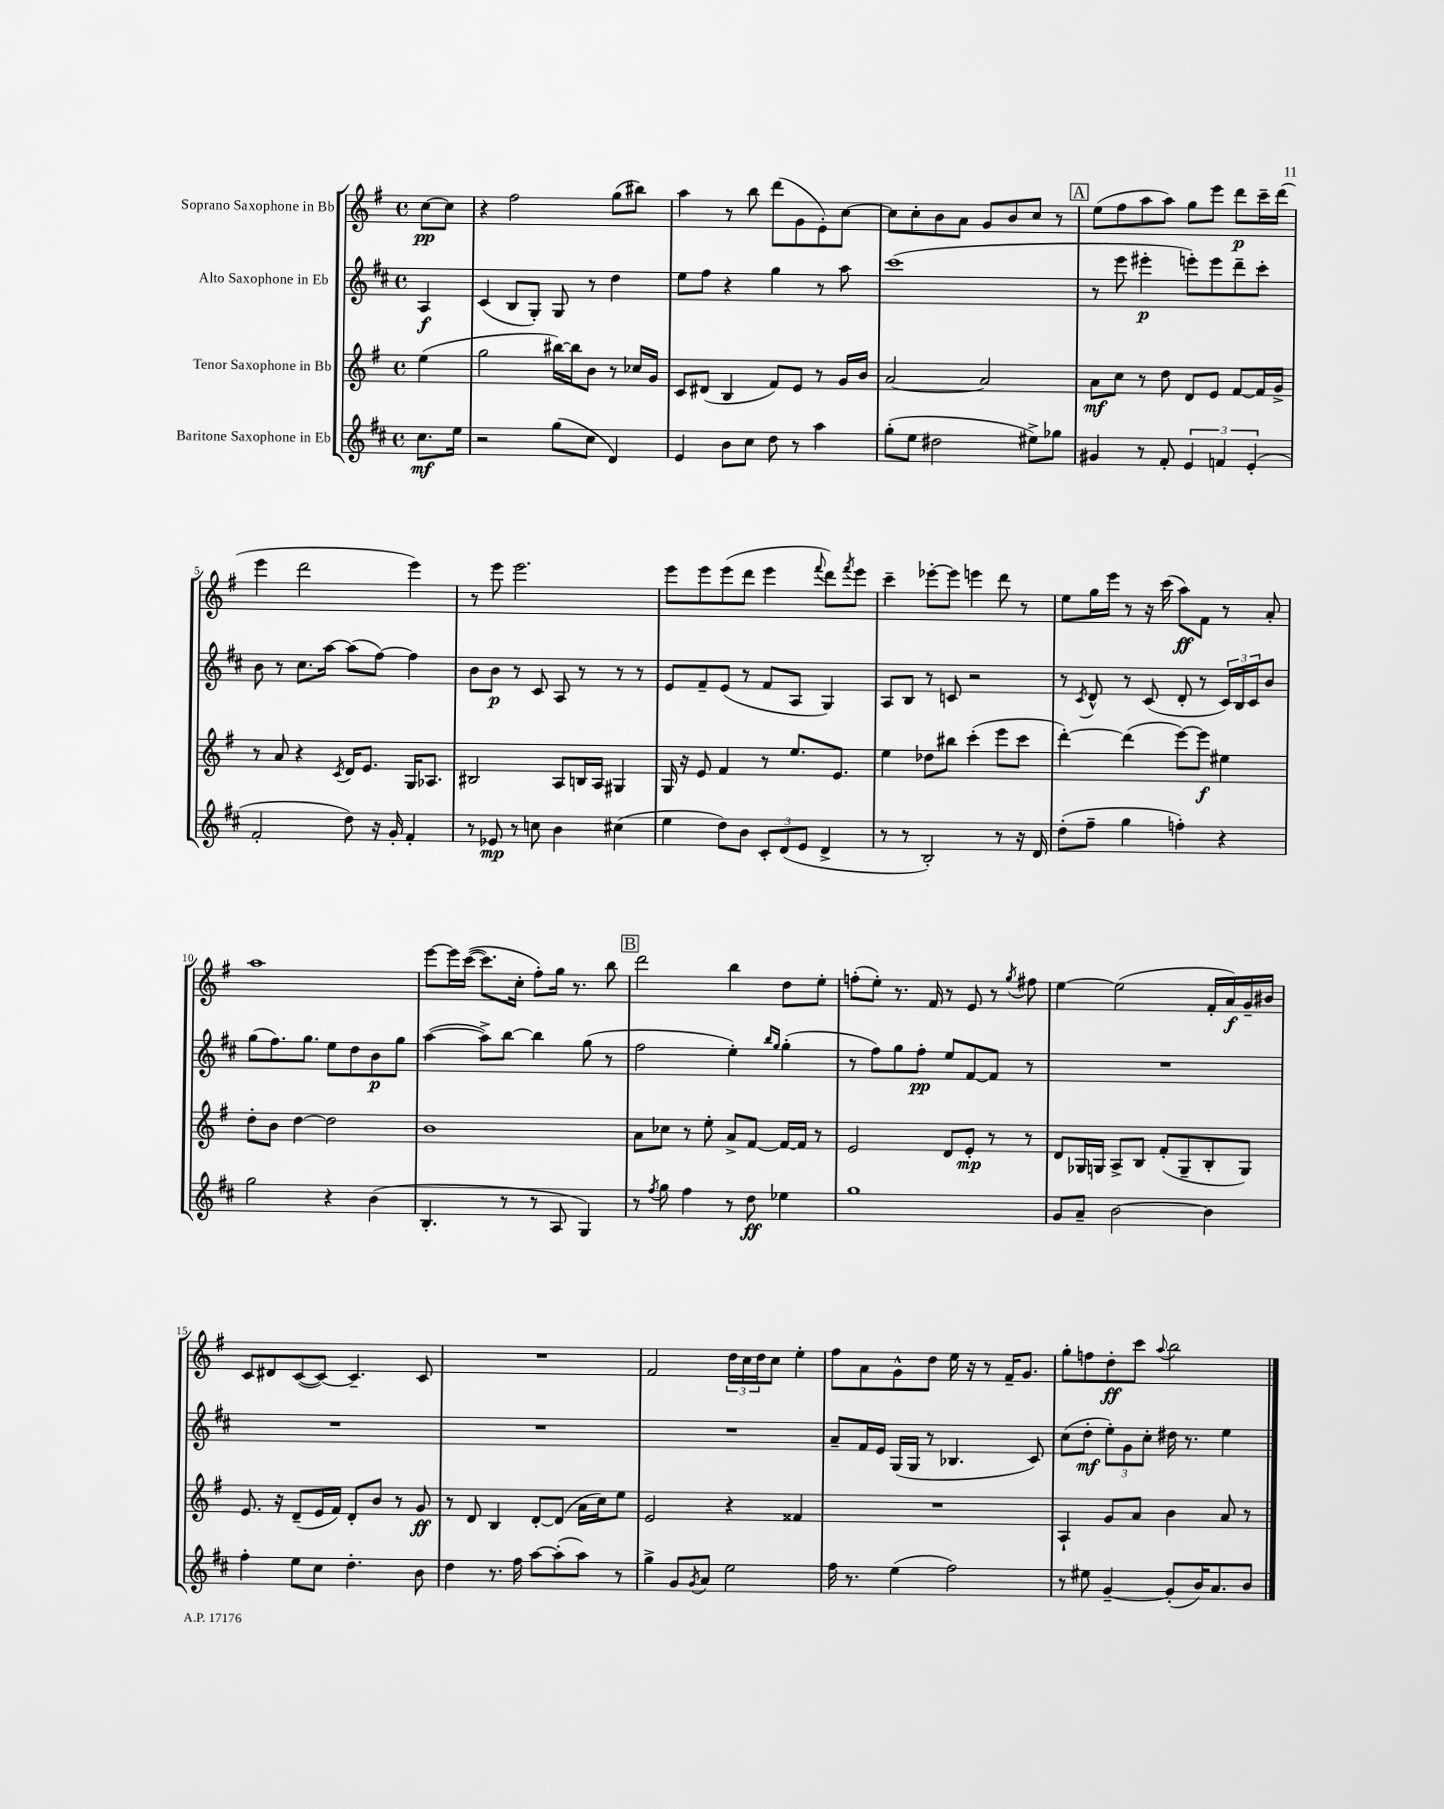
<<
\new StaffGroup <<
\new Staff = "s0" \with { instrumentName = "Soprano Saxophone in Bb" } {
    \clef treble \key g \major \defaultTimeSignature \time 4/4 \partial 4
    c''8~\pp c''8 |
    r4 fis''2 g''8( bis''8) |
    a''4 r8 b''8 d'''8( g'8 e'8-.) c''8~ |
    c''8 c''8-. b'8 a'8 g'8 b'8 c''8 r8 |
    \mark \markup { \box "A" } e''8( fis''8 a''8 a''8) g''8 e'''8 d'''8\p c'''16-- d'''16( |
    e'''4 d'''2 e'''4) |
    r8 e'''8 e'''2. |
    e'''8 e'''8 e'''8( d'''8 e'''4 \appoggiatura { fis'''8 } d'''8) \acciaccatura { fis'''8 } e'''8 |
    c'''4-- ees'''8~-. ees'''8 e'''4 d'''8 r8 |
    e''8 g''16 e'''16 r8 r16 c'''16( a''8\ff) fis'8 r8 a'8-. |
    a''1 |
    e'''8~ e'''16 c'''16~(\( c'''8.) c''16-. fis''8-.\) g''16 r8. b''8 |
    \mark \markup { \box "B" } d'''2 b''4 d''8 e''8-. |
    f''8-.( e''8-.) r8. fis'16 r8 e'8 r8 \acciaccatura { g''8 } fis''8 |
    e''4~ e''2( fis'16-. a'16\f) g'16-- bis'16 |
    c'8 dis'8 c'8~( c'8~) c'4.-- c'8 |
    R1 |
    fis'2 \tuplet 3/2 { d''16 c''16 d''16 } c''8 e''4-. |
    fis''8 a'8 g'8-^ d''8 e''16 r16 r8 fis'16-- g'8. |
    g''8-. f''8 d''8-.\ff c'''8 \appoggiatura { a''8 } b''2 \bar "|." |
}
\new Staff = "s1" \with { instrumentName = "Alto Saxophone in Eb" } {
    \clef treble \key d \major \defaultTimeSignature \time 4/4 \partial 4
    a4\f |
    cis'4( b8 g8-.) g8 r8 d''4 |
    e''8 fis''8 r4 g''4 r8 a''8 |
    cis'''1( |
    \mark \markup { \box "A" } r8 e'''8 eis'''4-.\p e'''8-.) e'''8 d'''8-- cis'''8-. |
    b'8 r8 cis''8. a''16~ a''8( fis''8~) fis''4 |
    b'8 b'8\p r8 cis'8 a8 r8 r8 r8 |
    e'8 fis'8-- e'8( r8 fis'8 a8 g4) |
    a8 b8 r8 c'8 r2 |
    r8 \acciaccatura { cis'8 } d'8-^ r8 cis'8( d'8-. r8 \tuplet 3/2 { cis'16) b16 cis'16 } b'8 |
    g''8( fis''8.) g''8. e''8 d''8 b'8\p g''8 |
    a''4~( a''8->) b''8~ b''4 g''8( r8 |
    \mark \markup { \box "B" } fis''2 e''4-.) \grace { b''16 g''16 } g''4-.( |
    r8 fis''8) g''8 fis''8-.\pp e''8 fis'8~ fis'8 r8 |
    R1 |
    R1 |
    R1 |
    R1 |
    a'8-- fis'16 e'16 g16( g16 r8 bes4. cis'8) |
    cis''8( d''8-.\mf \tuplet 3/2 { e''8-.) g'8 cis''8-. } dis''16 r8. e''4 \bar "|." |
}
\new Staff = "s2" \with { instrumentName = "Tenor Saxophone in Bb" } {
    \clef treble \key g \major \defaultTimeSignature \time 4/4 \partial 4
    e''4( |
    g''2 bis''16~) bis''16 b'8 r8 ces''16 g'16 |
    c'8 dis'8( b4 fis'8) e'8 r8 g'16 b'16 |
    a'2~ a'2 |
    \mark \markup { \box "A" } a'8\mf c''8 r8 d''8 d'8 e'8 fis'8~ fis'16 g'16-> |
    r8 a'8 r4 \acciaccatura { c'8 } d'16 e'8. g16 aes8. |
    bis2 a8 b16 a16 gis4 |
    g16 r16 e'8 fis'4 r8 e''8. e'8. |
    e''4 des''8 bis''8 c'''4-.( e'''8 c'''8 |
    d'''4~-.) d'''4( e'''8~) e'''8\f eis''4 |
    d''8-. b'8 d''4~ d''2 |
    b'1 |
    \mark \markup { \box "B" } a'8 ces''8 r8 e''8-. a'8-> fis'8~ fis'16~ fis'16 r8 |
    e'2 d'8 e'8-.\mp r8 r8 |
    d'8 ges16 g16 a8-> b8 fis'8-.( g8-- b8-. g8) |
    e'8. r16 d'8--( e'16 fis'16) d'8-. b'8 r8 g'8\ff |
    r8 d'8 b4 d'8~-. d'8( a'16 c''16) e''8 |
    e'2 r4 fisis'4 |
    R1 |
    a4-! g'8 a'8 b'4 a'8 r8 \bar "|." |
}
\new Staff = "s3" \with { instrumentName = "Baritone Saxophone in Eb" } {
    \clef treble \key d \major \defaultTimeSignature \time 4/4 \partial 4
    cis''8.\mf e''16 |
    r2 g''8( cis''8 d'4) |
    e'4 b'8 cis''8 d''8 r8 a''4 |
    g''8-.( e''8 dis''2 eis''8->) ges''8 |
    \mark \markup { \box "A" } gis'4 r8 fis'8-. \tuplet 3/2 { e'4 f'4 e'4-.( } |
    fis'2-. d''8) r16 g'16-. fis'4-. |
    r8 ees'8\mp r8 c''8 b'4 cis''4( |
    e''4 d''8) b'8 \tuplet 3/2 { cis'8-. d'8( e'8 } d'4-> |
    r8 r8 b2-.) r8 r16 d'16 |
    d''8-.( fis''8-- g''4 f''4-.) r4 |
    g''2 r4 b'4( |
    b4.-. r8 r8 a8 g4) |
    \mark \markup { \box "B" } r8 \acciaccatura { fis''8 } g''8 fis''4 r8 d''8\ff ees''4 |
    g''1 |
    g'8 a'8-- b'2~ b'4 |
    fis''4-. e''8 cis''8 d''4.-. b'8 |
    d''4 r8. fis''16 a''8~ a''8-.( a''8) r8 |
    g''4-> g'8 \acciaccatura { g'8 } a'8 e''2 |
    fis''16 r8. e''4( fis''2) |
    r8 eis''8 g'4~-- g'8-.( b'16) a'8. b'8 \bar "|." |
}
>>
>>
